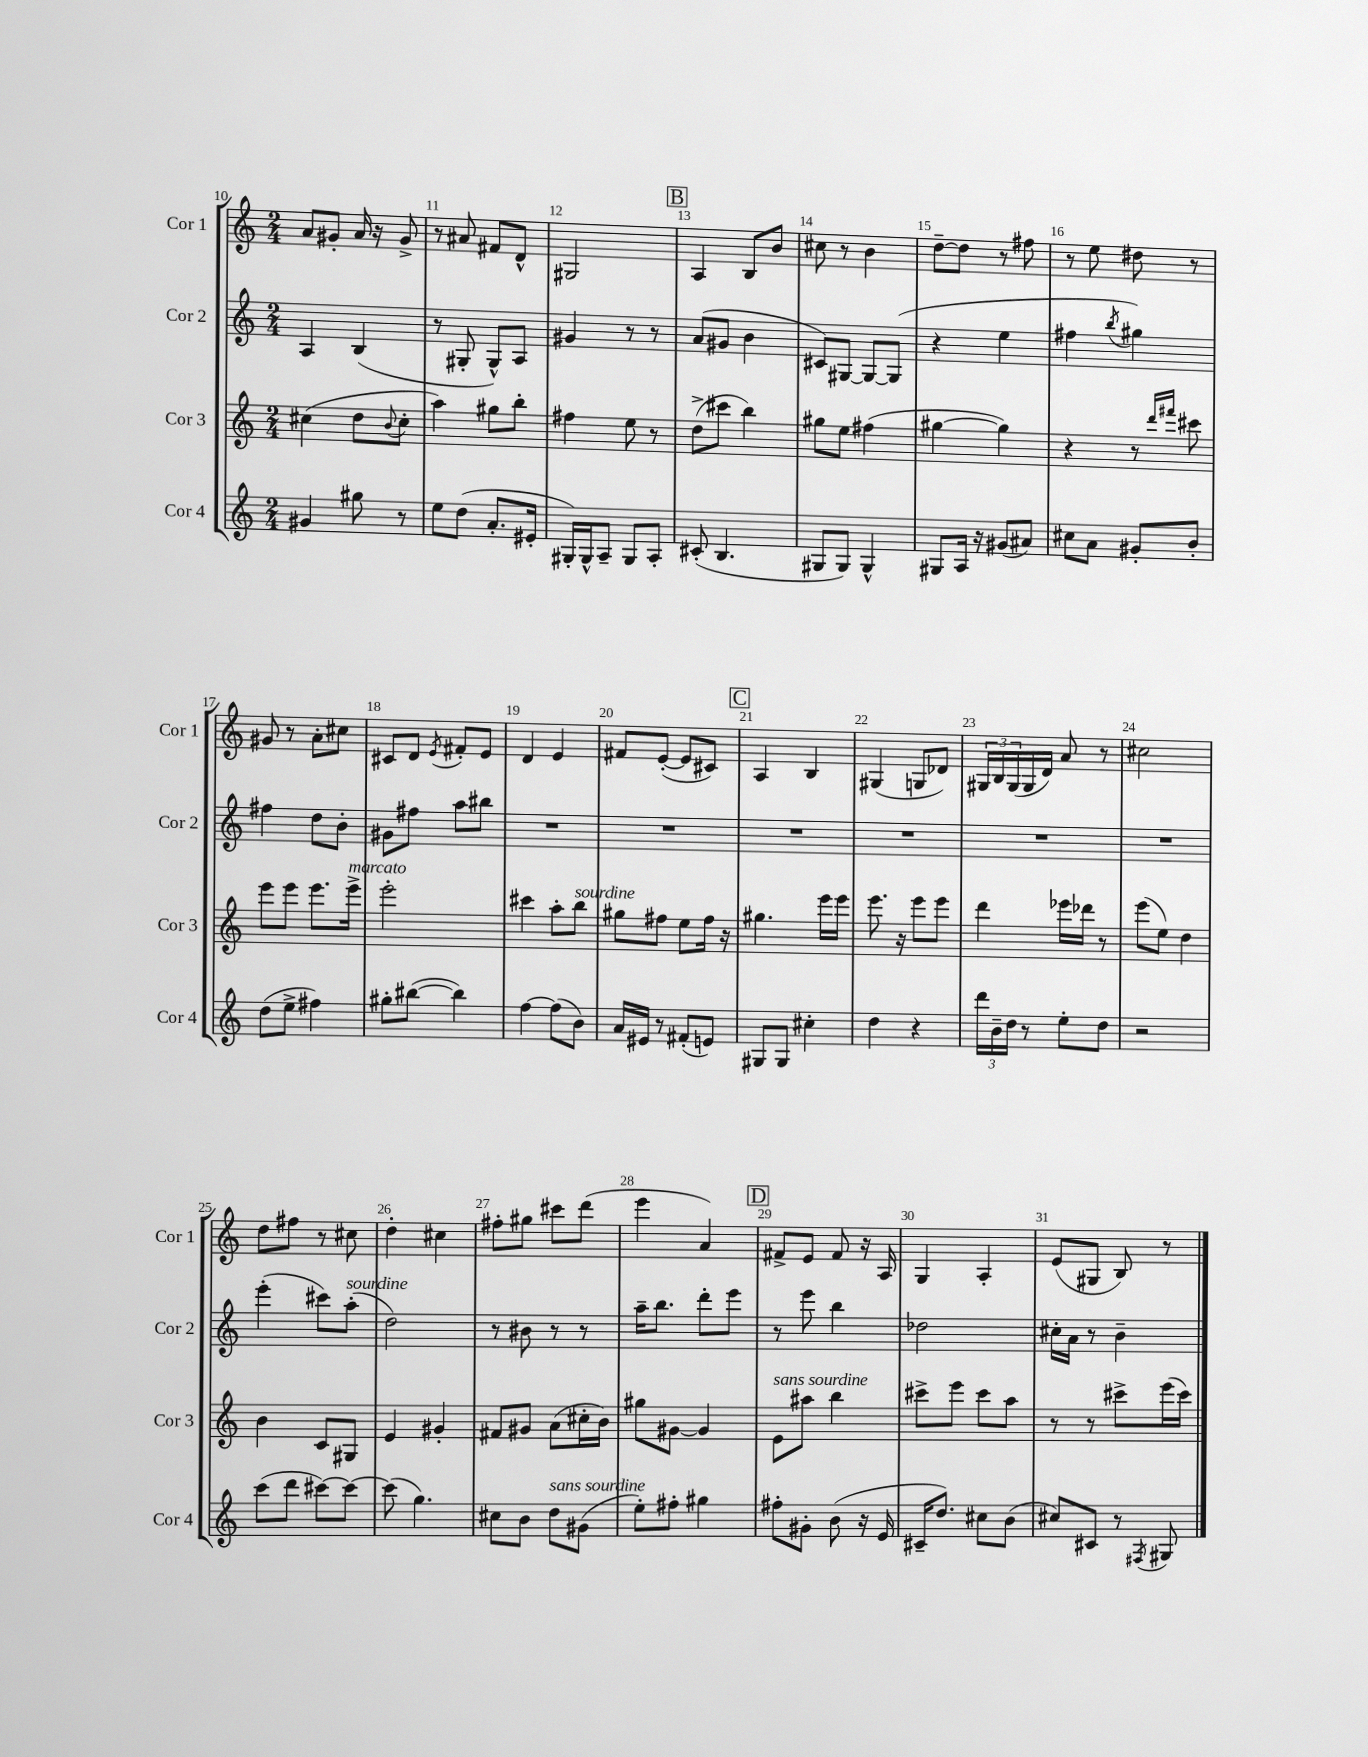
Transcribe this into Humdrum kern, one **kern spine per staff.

**kern	**kern	**kern	**kern
*staff4	*staff3	*staff2	*staff1
*clefG2	*clefG2	*clefG2	*clefG2
*k[]	*k[]	*k[]	*k[]
*M2/4	*M2/4	*M2/4	*M2/4
4g#/	(4cc#\	4A/	8a/L
.	.	.	8g#'/J
8gg#\	8dd\L	(4B/	16a/
.	.	.	16r
.	8qqb/	.	.
8r	8cc#'\J	.	8g#^/
=	=	=	=
8ee\L	4aa\)	8r	8r
(8dd\J	.	8G#'/	8a#/
8.a'/L	8gg#\L	8G#^^/L)	8f#/L
.	8bb'\J	8A/J	8d^^/J
16e#'/Jk	.	.	.
=	=	=	=
16G#'/LL)	4ff#\	4g#/	2G#/
16G#^^/J	.	.	.
8A~/J	.	.	.
8G#/L	8ee\	8r	.
8A'/J	8r	8r	.
=	=	=	=
(8c#'/	(8dd^\L	(8a/L	4A/
4.B/	8ccc#\J	8g#/J	.
.	4bb\)	4b\	8B/L
.	.	.	8b/J
=	=	=	=
8G#/L	8gg#\L	8c#/L)	8cc#\
8G#/J)	8ee\J	[8G#/J	8r
4G#^^/	(4ff#\	8G#/_L	4b\
.	.	(8G#/]J	.
=	=	=	=
8G#/L	[4gg#\	4r	[8dd~\L
16A/Jk	.	.	8dd\]J
16r	.	.	.
(8g#/L	4gg#\])	4ee\	8r
8a#/J)	.	.	8ff#\
=	=	=	=
8cc#\L	4r	4ff#\	8r
8a\J	.	.	8ee\
.	.	8qbb/	.
8g#'/L	8r	4gg#\)	8dd#\
.	16qqddd/LL	.	.
.	16qqfff#/JJ	.	.
8b'/J	8ccc#\	.	8r
=	=	=	=
(8dd\L	8eee\L	4ff#\	8g#/
8ee^\J	8eee\J	.	8r
4ff#\)	8.eee\L	8dd\L	8a'\L
.	.	8b'\J	8cc#\J
.	16eee^\Jk	.	.
=	=	=	=
8gg#'\L	2eee'\	8g#\L	8c#/L
([8bb#\J	.	8ff#\J	8d/J
.	.	.	8qe/
4bb#\])	.	8aa\L	8f#'/L
.	.	8bb#\J	8e/J
=	=	=	=
[4ff\	4ccc#\	2r	4d/
(8ff\]L	8aa'\L	.	4e/
8b\J)	8bb\J	.	.
=	=	=	=
16a/LL	8gg#\L	2r	8f#/L
16e#/JJ	.	.	.
8r	8ff#\J	.	([8e'/J
(8f#'/L	8ee\L	.	8e/]L
8e/J)	16ff#\Jk	.	8c#/J)
.	16r	.	.
=	=	=	=
8G#/L	4.gg#\	2r	4A/
8G#/J	.	.	.
4cc#'\	.	.	4B/
.	16eee\LL	.	.
.	16eee\JJ	.	.
=	=	=	=
4dd\	8.eee\	2r	(4G#/
.	16r	.	.
4r	8eee\L	.	8G/L
.	8eee\J	.	8d-/J)
=	=	=	=
24ddd\LL	4ddd\	2r	24G#/LL
24b~\	.	.	24B/
24dd\JJ	.	.	(24G#/
8r	.	.	16G#/
.	.	.	16d/JJ)
8ee'\L	16eee-\LL	.	8a/
.	16ddd-\JJ	.	.
8dd\J	8r	.	8r
=	=	=	=
2r	(8eee\L	2r	2cc#\
.	8ee\J)	.	.
.	4dd\	.	.
=	=	=	=
(8ccc\L	4b\	(4eee'\	8dd\L
8ddd\J	.	.	8ff#\J
[8ccc#\L)	8c/L	8ccc#\L)	8r
8ccc#\_J	8G#/J	(8aa'\J	8cc#\
=	=	=	=
(8ccc#\]	4e/	2dd\)	4dd'\
4.gg\)	.	.	.
.	4g#'/	.	4cc#\
=	=	=	=
8cc#\L	8f#/L	8r	8ff#'\L
8b\J	8g#/J	8b#\	8gg#\J
8dd\L	(8a\L	8r	8ccc#\L
(8g#\J	16cc#'\L	8r	(8ddd\J
.	16b\JJ)	.	.
=	=	=	=
8ee'\L)	8gg#\L	16aa~\LK	4eee\
.	.	8.bb\J	.
8ff#'\J	[8g#\J	.	.
4gg#\	4g#/]	8ddd'\L	4a/)
.	.	8eee\J	.
=	=	=	=
8ff#'\L	8e\L	8r	8f#^/L
8g#'\J	8aa#\J	8eee\	8e/J
(8b\	4bb\	4bb\	8f#/
16r	.	.	16r
16e/	.	.	16A/
=	=	=	=
16c#~/LK	8ccc#^\L	2dd-\	4G/
8.dd/J)	.	.	.
.	8eee\J	.	.
8cc#\L	8ccc#\L	.	4A'/
(8b\J	8aa\J	.	.
=	=	=	=
8cc#/L)	8r	16cc#'\LL	(8e/L
.	.	16a\JJ	.
8c#/J	8r	8r	8G#/J
8r	8ccc#^\L	4b~\	8B/)
8qF#/	.	.	.
8G#/	(16eee\L	.	8r
.	16ccc#\JJ)	.	.
==	==	==	==
*-	*-	*-	*-
